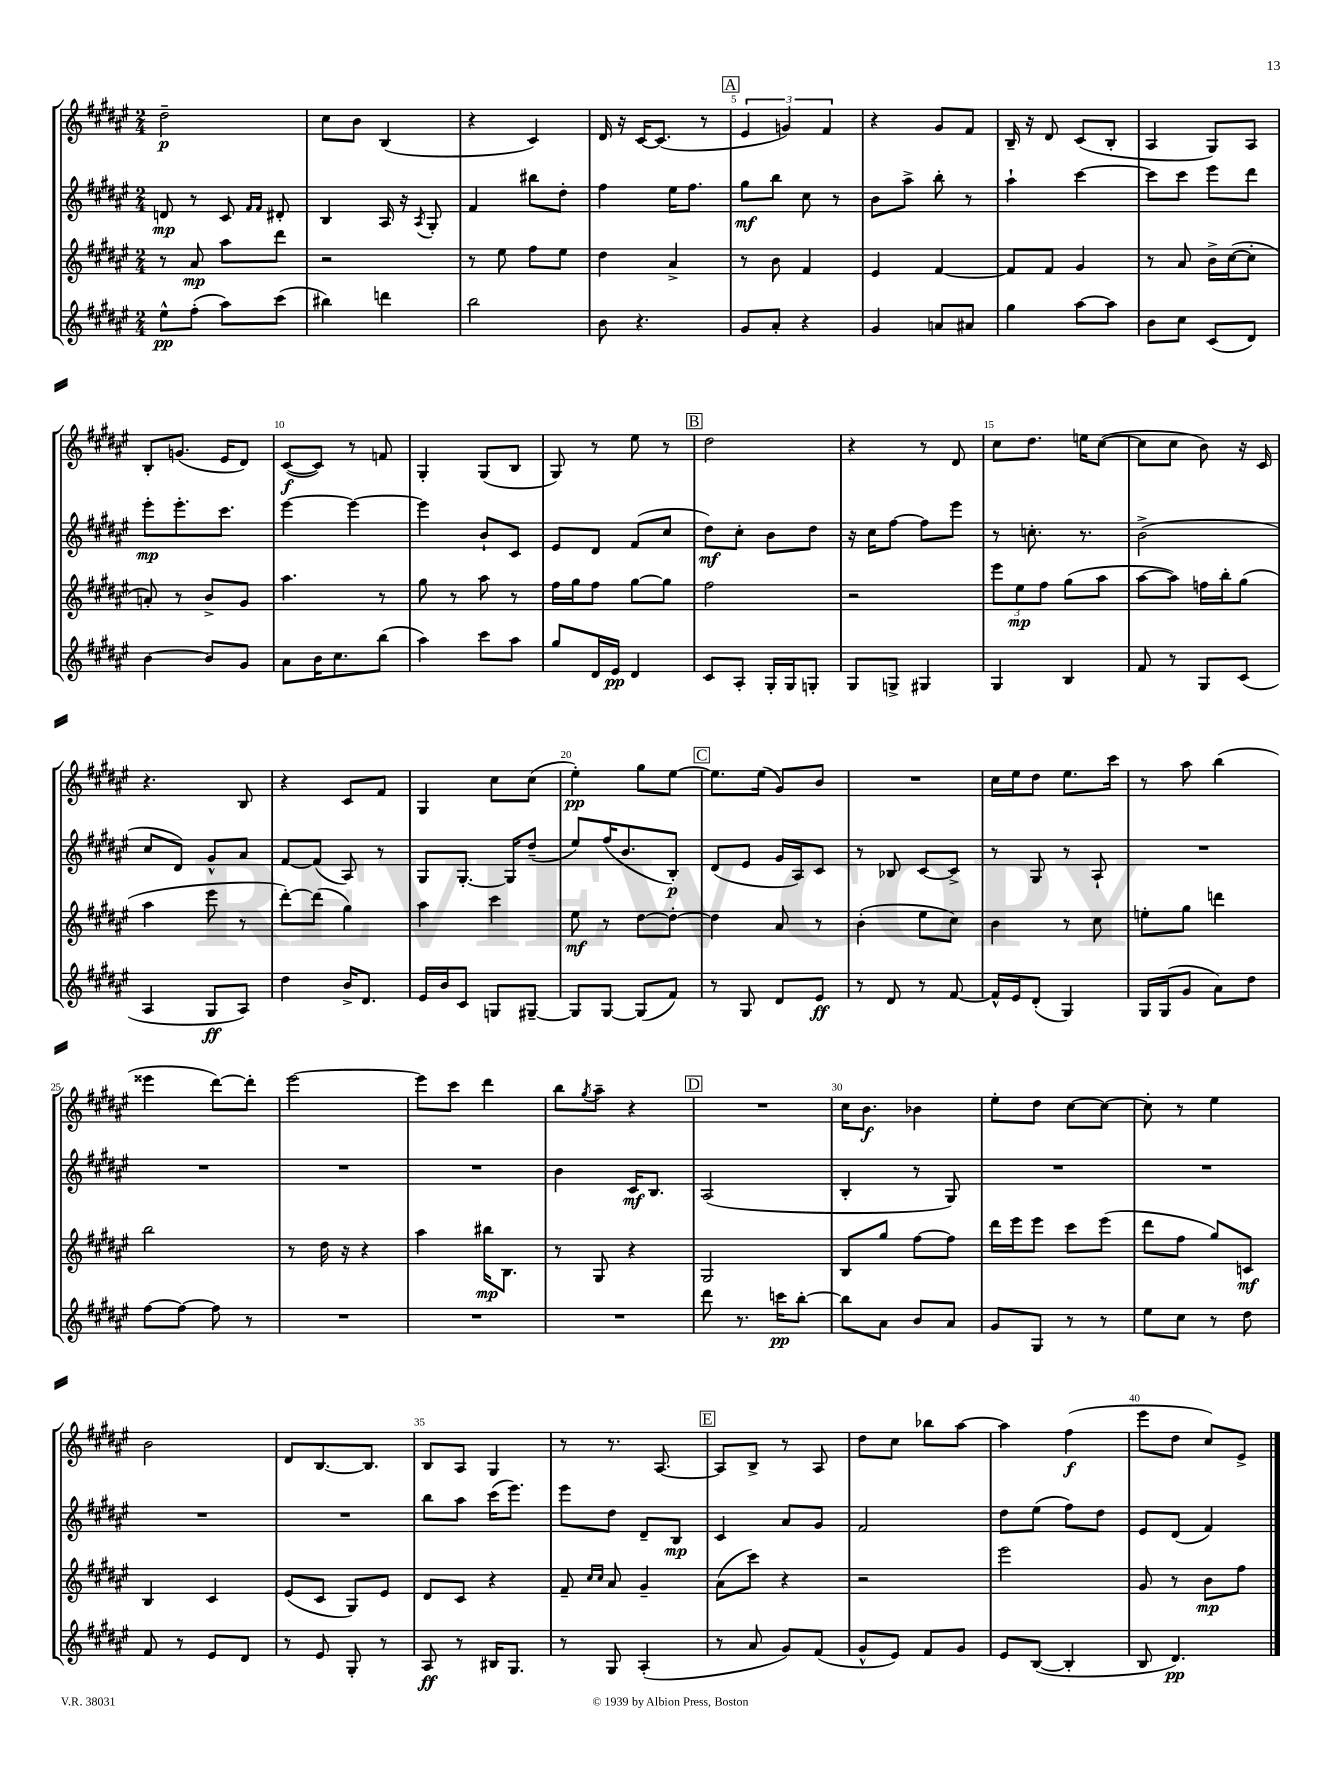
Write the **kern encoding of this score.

**kern	**kern	**kern	**kern
*staff4	*staff3	*staff2	*staff1
*clefG2	*clefG2	*clefG2	*clefG2
*k[f#c#g#d#a#e#]	*k[f#c#g#d#a#e#]	*k[f#c#g#d#a#e#]	*k[f#c#g#d#a#e#]
*M2/4	*M2/4	*M2/4	*M2/4
8ee#^^\L	8r	8d/	2dd#~\
(8ff#'\J	8a#/	8r	.
8aa#\L)	8aa#\L	8c#/	.
.	.	16qqf#/LL	.
.	.	16qqf#/JJ	.
(8ccc#\J	8ddd#\J	8d#'/	.
=	=	=	=
4bb#\)	2r	4B/	8cc#\L
.	.	.	8b\J
4ddd\	.	16A#/	(4B/
.	.	16r	.
.	.	8qA#/	.
.	.	8G#'/	.
=	=	=	=
2bb\	8r	4f#/	4r
.	8ee#\	.	.
.	8ff#\L	8bb#\L	4c#/)
.	8ee#\J	8dd#'\J	.
=	=	=	=
8b\	4dd#\	4ff#\	16d#/
.	.	.	16r
4.r	.	.	[16c#/LK
.	.	.	(8.c#/]J
.	4a#^/	16ee#\LK	.
.	.	8.ff#\J	.
.	.	.	8r
=	=	=	=
8g#/L	8r	8gg#\L	6e#/
8a#'/J	8b\	8bb\J	.
.	.	.	6g/)
4r	4f#/	8cc#\	.
.	.	.	6f#/
.	.	8r	.
=	=	=	=
4g#/	4e#/	8b\L	4r
.	.	8aa#^\J	.
8a/L	[4f#/	8bb'\	8g#/L
8a#/J	.	8r	8f#/J
=	=	=	=
4gg#\	8f#/]L	4aa#`\	16B~/
.	.	.	16r
.	8f#/J	.	8d#/
[8aa#\L	4g#/	[4ccc#\	(8c#/L
8aa#\]J	.	.	8B'/J
=	=	=	=
8b\L	8r	8ccc#\]L	4A#/
8cc#\J	8a#/	8ccc#\J	.
(8c#/L	16b^\LL	8eee#\L	8G#/L)
.	([16cc#\J	.	.
8d#/J)	8cc#'\]J	8ddd#\J	8A#/J
=	=	=	=
[4b\	8a'/)	8eee#'\L	8B'/L
.	8r	8.eee#'\	(8.g/J
8b/]L	8b^/L	.	.
.	.	8.ccc#\J	16e#/LK
8g#/J	8g#/J	.	8d#/J)
=	=	=	=
8a#\L	4.aa#\	[4eee#\	([8c#/L
16b\K	.	.	8c#/]J)
8.cc#\	.	.	.
.	.	4eee#\_	8r
(8bb\J	8r	.	8f/
=	=	=	=
4aa#\)	8gg#\	4eee#\]	4G#'/
.	8r	.	.
8ccc#\L	8aa#\	8b`/L	(8G#/L
8aa#\J	8r	8c#/J	8B/J
=	=	=	=
8gg#/L	16ff#\LL	8e#/L	8G#/)
.	16gg#\J	.	.
16d#/L	8ff#\J	8d#/J	8r
16e#/JJ	.	.	.
4d#/	[8gg#\L	(8f#/L	8ee#\
.	8gg#\]J	8cc#/J	8r
=	=	=	=
8c#/L	2ff#\	8dd#\L)	2dd#\
8A#'/J	.	8cc#'\J	.
16G#'/LL	.	8b\L	.
16G#/J	.	.	.
8G'/J	.	8dd#\J	.
=	=	=	=
8G#/L	2r	16r	4r
.	.	16cc#\LK	.
8G^/J	.	[8ff#\J	.
4G#/	.	8ff#\]L	8r
.	.	8eee#\J	8d#/
=	=	=	=
4G#/	12eee#\L	8r	8cc#\L
.	12ee#\	.	.
.	.	8.cc'\	8.dd#\J
.	12ff#\J	.	.
4B/	(8gg#\L	.	.
.	.	8.r	16ee\LK
.	8aa#\J	.	([8cc#\J
=	=	=	=
8f#/	[8aa#\L	(2b^\	8cc#\]L
8r	8aa#\]J)	.	8cc#\J
8G#/L	16ff\LL	.	8b\)
.	16bb'\J	.	.
(8c#/J	(8gg#\J	.	16r
.	.	.	16c#/
=	=	=	=
4A#/	4aa#\	8cc#/L	4.r
.	.	8d#/J)	.
8G#/L	8eee#\	8g#^^/L	.
8A#/J)	8r	8a#/J	8B/
=	=	=	=
4dd#\	[8ddd#'\L)	[8f#/L	4r
.	(8ddd#\]J	(8f#/]J	.
16b^/LK	4gg#\)	8A#/)	8c#/L
8.d#/J	.	.	.
.	.	8r	8f#/J
=	=	=	=
16e#/LL	4aa#\	8G#/L	4G#/
16b/J	.	.	.
8c#/J	.	[8.G#'/J	.
8G/L	4ccc#\	.	8cc#\L
.	.	16G#/]LK	.
[8G#~/J	.	(8dd#~/J	(8cc#\J
=	=	=	=
8G#/]L	8ee#\	8ee#/L)	4ee#'\)
[8G#/J	8r	(16ff#/K	.
.	.	8.b/	.
(8G#/]L	[8dd#\L	.	8gg#\L
8f#/J)	8dd#'\_J	8B'/J)	[8ee#\J
=	=	=	=
8r	4dd#\]	(8d#/L	8.ee#\]L
8G#/	.	8e#/J	.
.	.	.	(16ee#\Jk
8d#/L	8a#/	16g#/LL	8g#/L)
.	.	16A#/J)	.
8e#/J	8r	8c#/J	8b/J
=	=	=	=
8r	(4b'\	8r	2r
8d#/	.	8B-/	.
8r	8ee#\L	[8c#/L	.
[8f#/	8cc#\J)	8c#^/]J	.
=	=	=	=
16f#^^/]LL	4b\	8r	16cc#\LL
16e#/J	.	.	16ee#\J
(8d#'/J	.	8G#/	8dd#\J
4G#/)	8r	8r	8.ee#\L
.	8cc#\	8A#`/	.
.	.	.	16ccc#\Jk
=	=	=	=
16G#/LL	8ee'\L	2r	8r
(16G#/J	.	.	.
8g#/J	8gg#\J	.	8aa#\
8a#\L)	4ddd\	.	(4bb\
8dd#\J	.	.	.
=	=	=	=
[8ff#\L	2bb\	2r	4eee##\
8ff#\_J	.	.	.
8ff#\]	.	.	[8ddd#\L)
8r	.	.	8ddd#'\]J
=	=	=	=
2r	8r	2r	[2eee#\
.	16dd#\	.	.
.	16r	.	.
.	4r	.	.
=	=	=	=
2r	4aa#\	2r	8eee#\]L
.	.	.	8ccc#\J
.	16bb#\LK	.	4ddd#\
.	8.B\J	.	.
=	=	=	=
2r	8r	4b\	8bb\L
.	.	.	8qgg#/
.	8G#/	.	8aa#~\J
.	4r	16c#/LK	4r
.	.	8.B/J	.
=	=	=	=
8ddd#\	2G#/	(2A#/	2r
8.r	.	.	.
16ccc\LK	.	.	.
[8bb'\J	.	.	.
=	=	=	=
8bb\]L	8B/L	4B'/	16cc#\LK
.	.	.	8.b\J
8a#\J	8gg#/J	.	.
8b/L	[8ff#\L	8r	4b-\
8a#/J	8ff#\]J	8G#/)	.
=	=	=	=
8g#/L	16ddd#\LL	2r	8ee#'\L
.	16eee#\J	.	.
8G#/J	8eee#\J	.	8dd#\J
8r	8ccc#\L	.	[8cc#\L
8r	(8eee#\J	.	8cc#\_J
=	=	=	=
8ee#\L	8ddd#\L	2r	8cc#'\]
8cc#\J	8ff#\J	.	8r
8r	8gg#/L)	.	4ee#\
8dd#\	8c/J	.	.
=	=	=	=
8f#/	4B/	2r	2b\
8r	.	.	.
8e#/L	4c#/	.	.
8d#/J	.	.	.
=	=	=	=
8r	(8e#/L	2r	8d#/L
8e#/	8c#/J	.	[8.B/
8G#'/	8G#/L)	.	.
.	.	.	8.B/]J
8r	8e#/J	.	.
=	=	=	=
8A#/	8d#/L	8bb\L	8B/L
8r	8c#/J	8aa#\J	8A#/J
16B#/LK	4r	(16ccc#\LK	4G#/
8.G#/J	.	8.eee#\J)	.
=	=	=	=
8r	8f#~/	8eee#\L	8r
.	16qqcc#/LL	.	.
.	16qqcc#/JJ	.	.
8G#/	8a#/	8dd#\J	8.r
(4A#'/	4g#~/	8d#~/L	.
.	.	.	[8.A#/
.	.	8B/J	.
=	=	=	=
8r	(8a#\L	4c#/	8A#/]L
8a#/	8ccc#\J)	.	8B^/J
8g#/L)	4r	8a#/L	8r
(8f#/J	.	8g#/J	8A#/
=	=	=	=
8g#^^/L	2r	2f#/	8dd#\L
8e#/J)	.	.	8cc#\J
8f#/L	.	.	8bb-\L
8g#/J	.	.	[8aa#\J
=	=	=	=
8e#/L	2eee#\	8dd#\L	4aa#\]
([8B/J	.	(8ee#\J	.
4B'/]	.	8ff#\L)	(4ff#\
.	.	8dd#\J	.
=	=	=	=
8B/	8g#/	8e#/L	8eee#\L
4.d#/)	8r	(8d#/J	8dd#\J
.	8b\L	4f#/)	8cc#/L)
.	8ff#\J	.	8e#^/J
==	==	==	==
*-	*-	*-	*-
